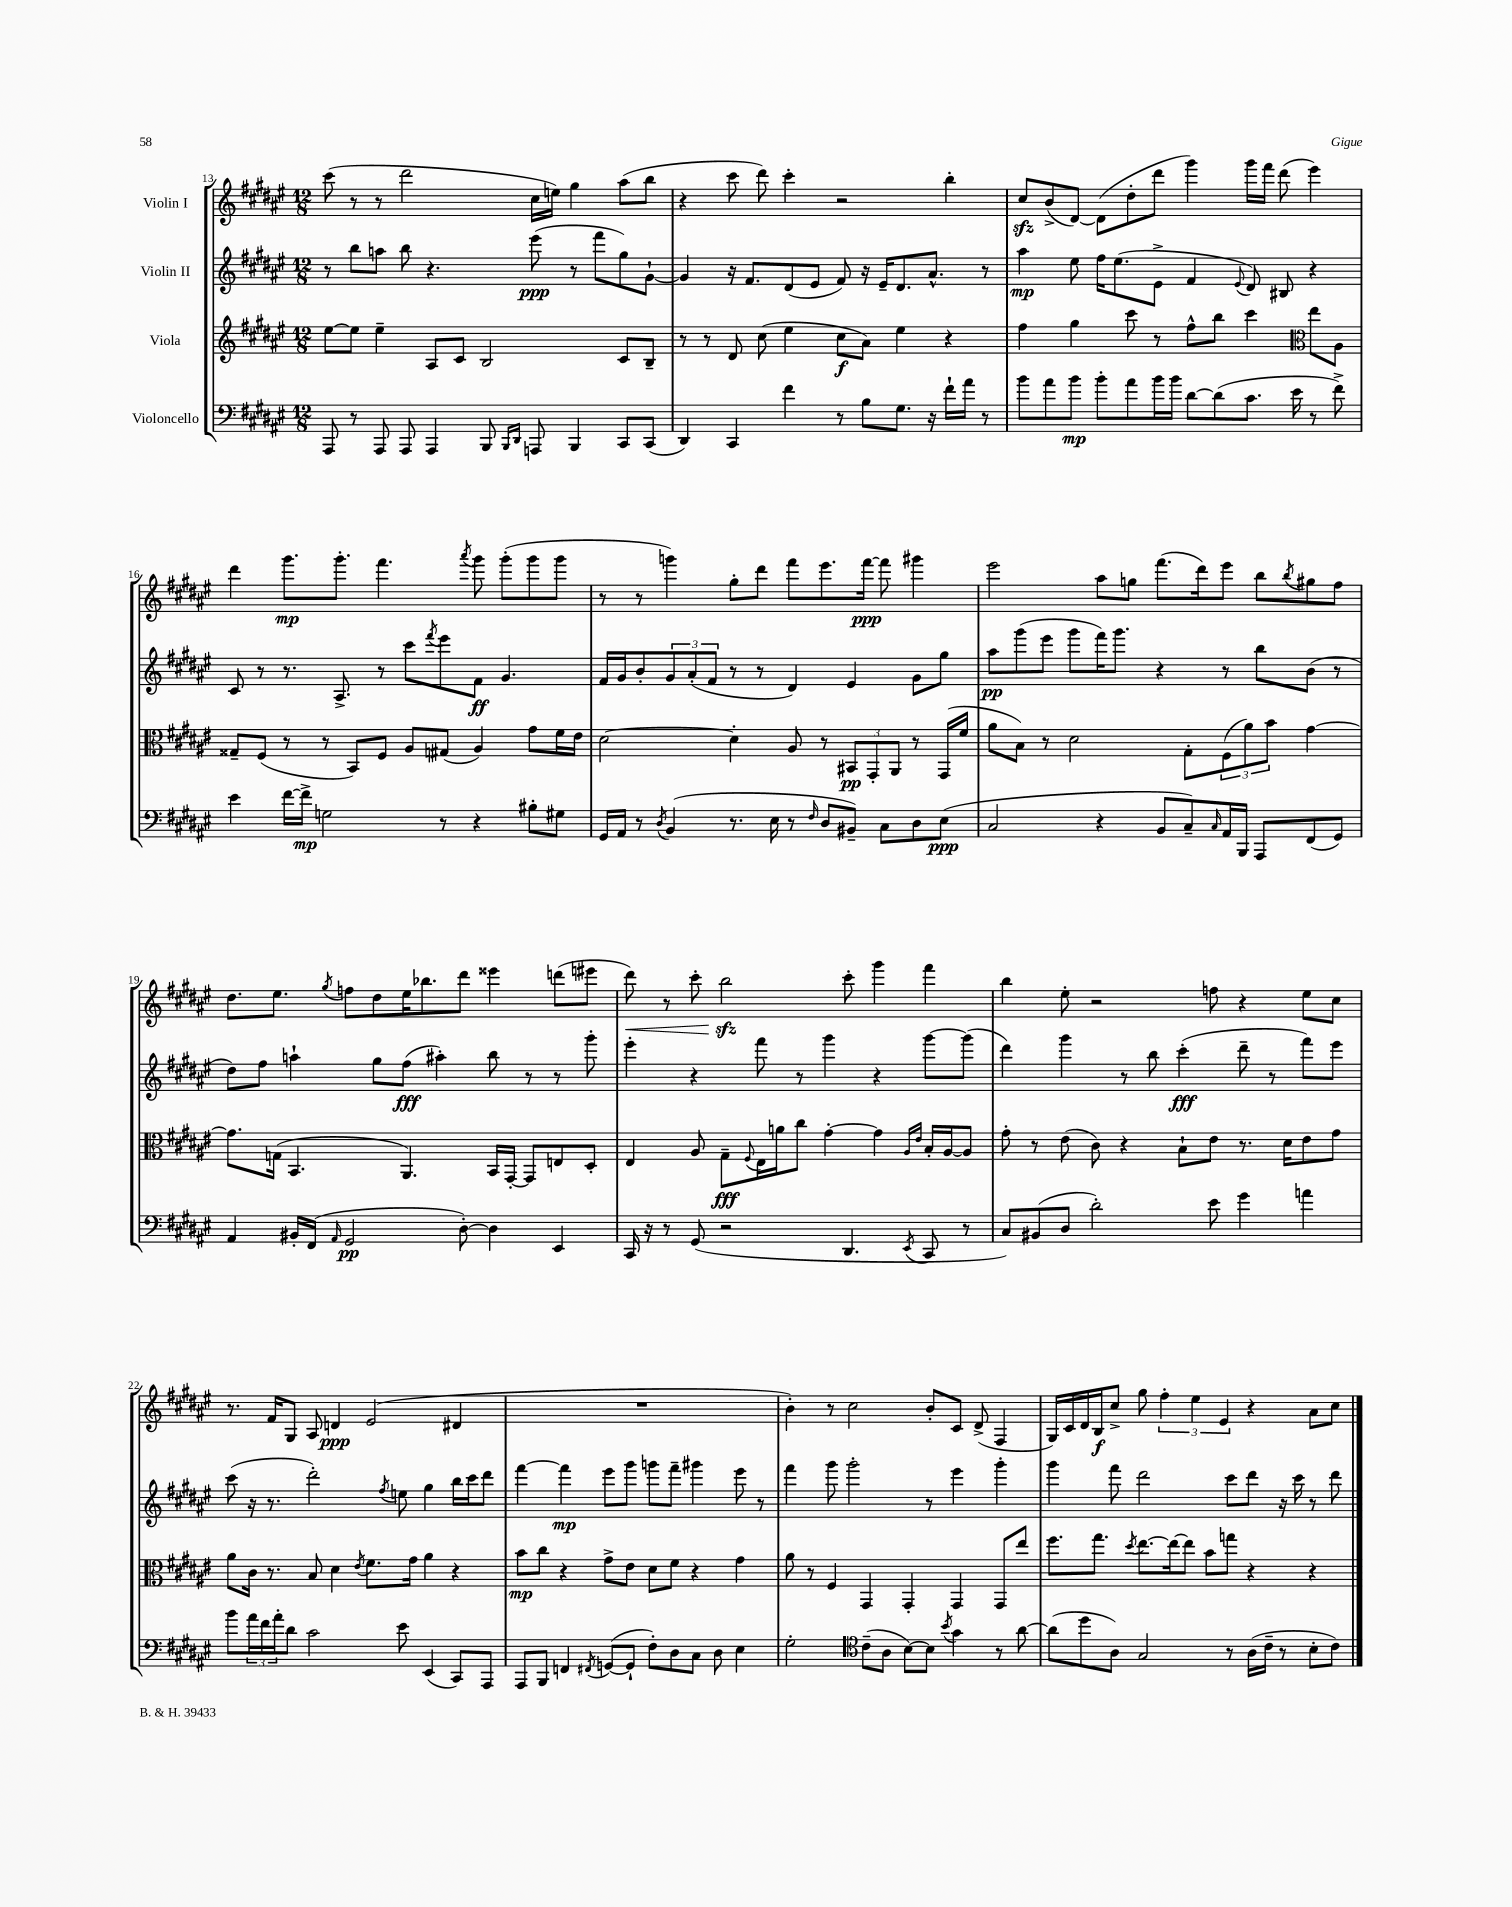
<<
\new StaffGroup <<
\new Staff = "s0" \with { instrumentName = "Violin I" } {
    \clef treble \key fis \major \numericTimeSignature \time 12/8
    cis'''8( r8 r8 dis'''2 cis''16 e''16) gis''4 ais''8( b''8 |
    r4 cis'''8 dis'''8) cis'''4-. r2 b''4-. |
    cis''8\sfz b'8->( dis'8~) dis'8( dis''8-. dis'''8 gis'''4) gis'''16 fis'''16 dis'''8( eis'''4) |
    dis'''4 gis'''8.\mp gis'''8.-. fis'''4. \acciaccatura { ais'''8 } gis'''8 gis'''8-.( gis'''8 gis'''8 |
    r8 r8 g'''4) gis''8-. dis'''8 fis'''8 eis'''8. fis'''16~\ppp fis'''8 gis'''4 |
    eis'''2 ais''8 g''8 fis'''8.( dis'''16) eis'''8 b''8 \acciaccatura { b''8 } gis''8 fis''8 |
    dis''8. eis''8. \acciaccatura { gis''8 } f''8 dis''8 eis''16 bes''8. dis'''8 eisis'''4 d'''8( eis'''8 |
    dis'''8\<) r8 cis'''8-. b''2\sfz\! cis'''8-. gis'''4 fis'''4 |
    b''4 eis''8-. r2 f''8 r4 eis''8 cis''8 |
    r8. fis'16 gis8 ais8 d'4\ppp eis'2( dis'4 |
    R1. |
    b'4-.) r8 cis''2 b'8-. cis'8 dis'8->( fis4 |
    gis16) cis'16 dis'16 b16\f cis''8-> gis''8 \tuplet 3/2 { fis''4-. eis''4 eis'4 } r4 ais'8 cis''8 \bar "|." |
}
\new Staff = "s1" \with { instrumentName = "Violin II" } {
    \clef treble \key fis \major \numericTimeSignature \time 12/8
    r8 b''8 a''8 b''8 r4. eis'''8\ppp( r8 fis'''8 gis''8) gis'8~-! |
    gis'4 r16 fis'8. dis'8( eis'8 fis'8) r16 eis'16-- dis'8. ais'8.-^ r8 |
    ais''4\mp eis''8 fis''16 eis''8.( eis'8-> fis'4 \appoggiatura { eis'8 } dis'8) bis8 r4 |
    cis'8 r8 r8. ais8.-> r8 cis'''8 \acciaccatura { fis'''8 } eis'''8 fis'8\ff gis'4. |
    fis'16 gis'16 b'8-. \tuplet 3/2 { gis'8 ais'8-.( fis'8 } r8 r8 dis'4) eis'4 gis'8 gis''8 |
    ais''8\pp gis'''8( eis'''8 gis'''8 fis'''16) gis'''8. r4 r8 b''8 b'8( r8 |
    dis''8) fis''8 a''4-! gis''8 fis''8\fff( ais''4-.) b''8 r8 r8 gis'''8-. |
    eis'''4-. r4 fis'''8 r8 gis'''4 r4 gis'''8~ gis'''8( |
    dis'''4) gis'''4 r8 b''8 cis'''4-.\fff( dis'''8-- r8 fis'''8) eis'''8 |
    cis'''8( r16 r8. dis'''2-.) \acciaccatura { fis''8 } e''8 gis''4 b''16 cis'''16 dis'''8 |
    fis'''4~ fis'''4\mp eis'''8 gis'''8 g'''8 fis'''8-- gis'''4 eis'''8 r8 |
    fis'''4 gis'''8 gis'''2-. r8 eis'''4 gis'''4-. |
    gis'''4 fis'''8 dis'''2 cis'''8 dis'''8 r16 cis'''16 r8 dis'''8 \bar "|." |
}
\new Staff = "s2" \with { instrumentName = "Viola" } {
    \clef treble \key fis \major \numericTimeSignature \time 12/8
    eis''8~ eis''8 eis''4-- ais8 cis'8 b2 cis'8 b8-- |
    r8 r8 dis'8 cis''8( eis''4 cis''8\f ais'8) eis''4 r4 |
    fis''4 gis''4 cis'''8 r8 fis''8-^ b''8 cis'''4 \clef alto eis''8 ais8 |
    gisis8-- fis8( r8 r8 b,8) fis8 ais8 gis8( ais4) gis'8 fis'16 eis'16 |
    dis'2~ dis'4-. ais8 r8 \tuplet 3/2 { bis,8\pp gis,8-. ais,8 } r8 gis,16( fis'16 |
    ais'8 b8) r8 dis'2 gis8-. \tuplet 3/2 { fis8( ais'8) b'8 } gis'4~ |
    gis'8. g16( b,4. ais,4.) b,16 gis,16~-. gis,8 e8 dis8-. |
    eis4 ais8 gis8--\fff \appoggiatura { fis8 } eis16 a'16 cis''8 gis'4~-. gis'4 \grace { ais16 eis'16 } b16-. ais16~ ais8 |
    gis'8-. r8 eis'8( cis'8) r4 b8-! eis'8 r8. dis'16 eis'8 gis'8 |
    ais'8 cis'16 r8. b8 dis'4 \acciaccatura { eis'8 } fis'8. gis'16 ais'4 r4 |
    b'8\mp cis''8 r4 gis'8-> eis'8 dis'8 fis'8 r4 gis'4 |
    ais'8 r8 fis4 gis,4 gis,4-. gis,4 gis,8 eis''8 |
    fis''8. gis''8. \acciaccatura { dis''8 } eis''8.~ eis''16~ eis''8 b'8 g''8 r4 r4 \bar "|." |
}
\new Staff = "s3" \with { instrumentName = "Violoncello" } {
    \clef bass \key fis \major \numericTimeSignature \time 12/8
    ais,,8 r8 ais,,8 ais,,8 ais,,4 b,,8 \grace { b,,16 dis,16 } a,,8 b,,4 cis,8 cis,8( |
    dis,4) cis,4 fis'4 r8 b8 gis8. r16 fis'16-! ais'16 r8 |
    b'8 ais'8 b'8\mp b'8-. ais'8 b'16 b'16 dis'8~ dis'8( cis'8. eis'16 r8 fis'8->) |
    eis'4 fis'16~ fis'16->\mp g2 r8 r4 bis8-. gis8 |
    gis,16 ais,16 r8 \acciaccatura { dis8 } b,4( r8. eis16 r8 \grace { fis16 } dis8 bis,8--) cis8 dis8 eis8\ppp( |
    cis2 r4 b,8 cis8--) \grace { cis16 } ais,16 b,,16 ais,,8 fis,8( gis,8) |
    ais,4 bis,16-. fis,16( \grace { ais,16 } gis,2\pp dis8~-.) dis4 eis,4 |
    cis,16 r16 r8 gis,8( r2 dis,4. \acciaccatura { eis,8 } cis,8 r8 |
    cis8) bis,8( dis8 dis'2-.) eis'8 gis'4 a'4 |
    b'8 \tuplet 3/2 { ais'16 fis'16 ais'16-. } dis'8 cis'2 eis'8 eis,4( cis,8) ais,,8 |
    ais,,8 b,,8 f,4 \acciaccatura { fis,8 } g,8~( g,8-! fis8-.) dis8 cis8 dis8 eis4 |
    gis2-. \clef tenor cis'8--( ais8 b8~) b8 \acciaccatura { b'8 } gis'4 r8 ais'8~ |
    ais'8( dis''8 ais8) gis2 r8 ais16( cis'16-- r8 b8-. cis'8) \bar "|." |
}
>>
>>
\layout { \context { \Score currentBarNumber = #13 } }
